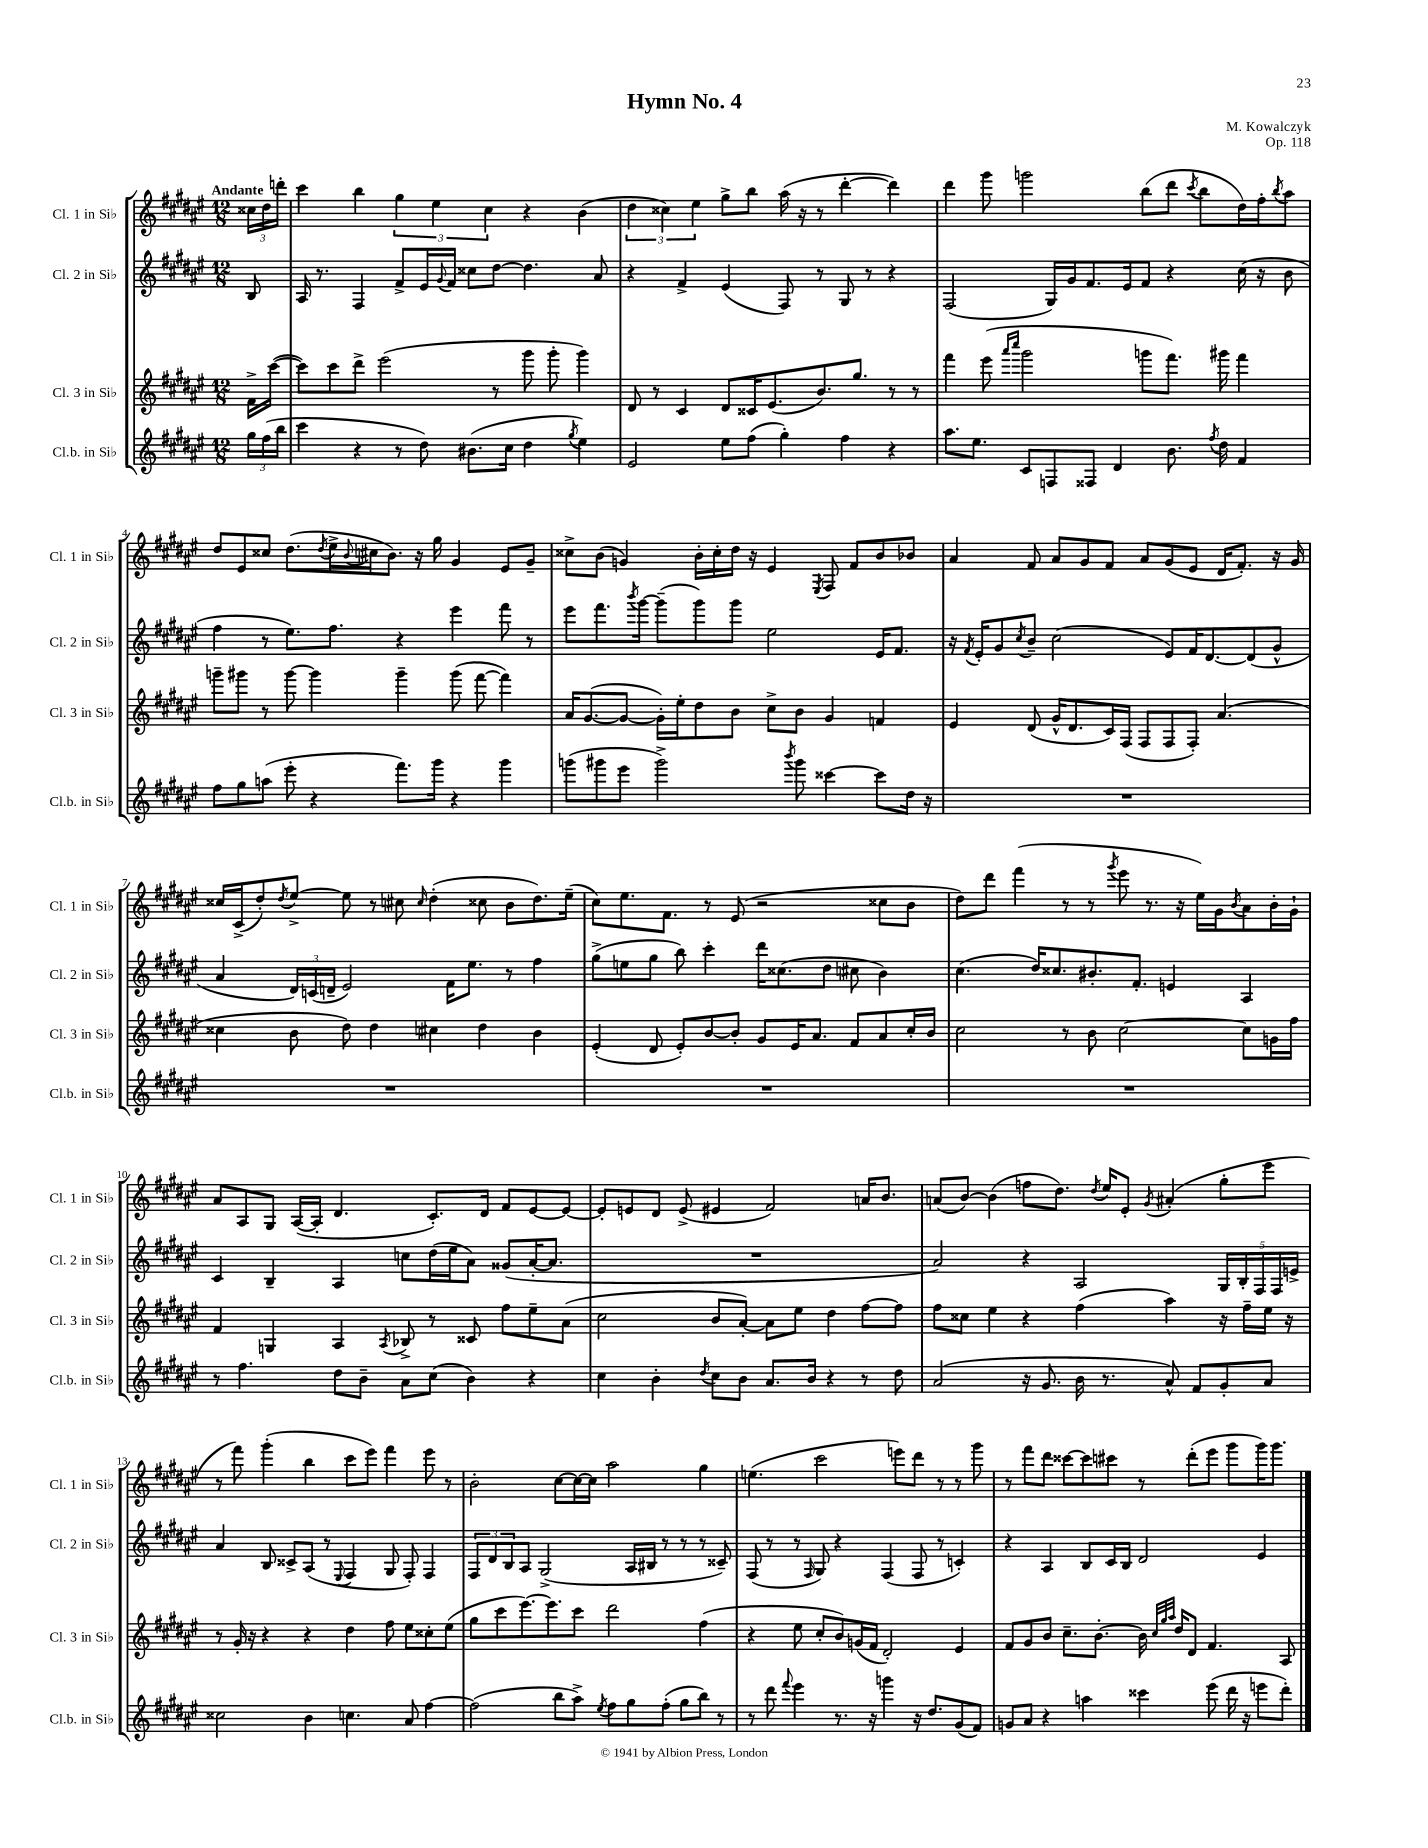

**kern	**kern	**kern	**kern
*part4	*part3	*part2	*part1
*staff4	*staff3	*staff2	*staff1
*I"Cl.b. in Si♭	*I"Cl. 3 in Si♭	*I"Cl. 2 in Si♭	*I"Cl. 1 in Si♭
*I'Cl.b. in Si♭	*I'Cl. 3 in Si♭	*I'Cl. 2 in Si♭	*I'Cl. 1 in Si♭
*clefG2	*clefG2	*clefG2	*clefG2
*k[f#c#g#d#a#e#]	*k[f#c#g#d#a#e#]	*k[f#c#g#d#a#e#]	*k[f#c#g#d#a#e#]
*M12/8	*M12/8	*M12/8	*M12/8
=	=	=	=
!	!	!	!LO:TX:a:B:t=Andante
24gg#\LL	16f#^\LL	8B/	24cc##X\LL
(24ff#\	.	.	24dd#\
.	([16ccc#\JJ	.	.
24bb\JJ	.	.	24dddn'\JJ
=1	=1	=1	=1
4ccc#\	8ccc#\L])	16A#/	4ccc#\
.	.	8.r	.
.	8ccc#\	.	.
4r	8ddd#^\J	4F#/	4bb\
.	(2eee#\	.	.
8r	.	8f#^/L	6gg#\
8dd#\)	.	16e#/L	.
.	.	.	6ee#\
.	.	8qqg#/	.
.	.	16f#/JJ	.
(8.b#X\L	.	8cc##X\L	.
.	.	.	6cc#\
.	8r	[8dd#\J	.
16cc#\Jk	.	.	.
4dd#\	8ggg#\	4.dd#\]	4r
.	8ggg#'\	.	.
8qgg#/	.	.	.
4ee#\)	4ggg#\)	.	(4b\
.	.	8a#/	.
=2	=2	=2	=2
2e#/	8d#/	4r	6dd#\
.	8r	.	.
.	.	.	6cc##X\)
.	4c#/	4f#^/	.
.	.	.	6ee#\
8ee#\L	8d#/L	(4e#/	8gg#^\L
(8ff#\J	16c##X/K	.	8bb\J
.	(8.e#/	.	.
4gg#'\)	.	8F#/)	(16aa#\
.	.	.	16r
.	8.b/)	8r	8r
4ff#\	.	8G#/	[4ddd#'\
.	8.gg#/J	.	.
.	.	8r	.
4r	8r	4r	4ddd#\])
.	8r	.	.
=3	=3	=3	=3
8.aa#\L	4fff#\	(2F#/	4ddd#\
8.ee#\J	.	.	.
.	(8eee#\	.	8ggg#\
.	16qqaaa#/LL	.	.
.	16qqcccc#/JJ	.	.
8c#/L	2ggg#\	.	2gggn\
8Fn/	.	16G#/LL)	.
.	.	16g#/J	.
8F##X/J	.	8.f#/	.
4d#/	.	.	.
.	.	16e#/k	.
.	8gggn\L	8f#/J	(8bb\L
8.b\	8.fff#\J)	4r	8ddd#\J
.	.	.	8qccc#/
.	.	.	8bb\L
8qff#/	.	.	.
16dd#\	16ggg#X\	.	.
4f#/	4fff#\	(16cc#\	16dd#\L)
.	.	16r	16ff#'\J
.	.	.	8qbb/
.	.	8b\	8aa#\J
!!LO:LB:g=z
=4	=4	=4	=4
8ff#\L	8gggn~\L	4ff#\	8dd#/L
8gg#\	8ggg#X\J	.	8e#/
(8aan\J	8r	8r	8cc##X/J
8eee#'\	[8ggg#\	8.ee#\L)	(8.dd#\L
4r	4ggg#\]	.	.
.	.	.	8qdd#/
.	.	8.ff#\J	16ee#^\L
.	.	.	8qqb/
.	.	.	16cc#X\J
.	.	.	8.b\J)
8.fff#\L)	4ggg#~\	4r	.
.	.	.	16r
16ggg#\Jk	.	.	16gg#\
4r	(8ggg#\	4eee#\	4g#/
.	[8fff#\	.	.
4ggg#\	4fff#\])	8fff#\	8e#/L
.	.	8r	8g#~/J
=5	=5	=5	=5
(8gggn\L	16a#/KL	8eee#\L	8cc##X^\L
.	([8.g#/	.	.
8ggg#X\	.	8.fff#\	(8b\J
8eee#\J	8g#/J_	.	4gn/)
.	.	8qbbb/	.
.	.	[16ggg#\Jk	.
2ggg#^\)	16g#'\LL])	(8ggg#~\L]	.
.	16ee#'\J	.	.
.	8dd#\	8ggg#\)	16b'\LL
.	.	.	16cc##'\
.	8b\J	8ggg#\J	16dd#\JJ
.	.	.	16r
.	8cc#^\L	2ee#\	4e#/
8qbbb/	.	.	.
8ggg#\	8b\J	.	.
.	.	.	8qE#/
[4ccc##X\	4g#/	.	8F#/
.	.	.	8f#/L
8ccc##\L]	4fn/	16e#/KL	8b/
.	.	8.f#/J	.
16dd#\Jk	.	.	8b-X/J
16r	.	.	.
=6	=6	=6	=6
1.r	4e#/	16r	4a#/
.	.	8qf#/	.
.	.	16e#'/KL	.
.	.	8g#/	.
.	.	8qcc#/	.
.	(8d#/	8b~/J	8f#/
.	16g#^^/KL	(2cc#\	8a#/L
.	8.d#/	.	.
.	.	.	8g#/
.	16c#/L)	.	8f#/J
.	(16F#/JJ	.	.
.	8F#/L	.	8a#/L
.	8F#/	8e#/L)	(8g#/
.	8F#'/J)	16f#/K	8e#/J
.	.	[8.d#/	.
.	(4.a#/	.	16d#/KL
.	.	.	8.f#'/J)
.	.	(8d#/]	.
.	.	8g#^^/J	16r
.	.	.	16g#/
!!LO:LB:g=z
=7	=7	=7	=7
1.r	4cc##X\	4a#/	16cc##X/LL
.	.	.	(16c#^/J
.	.	.	8dd#'/)
.	.	.	8qdd#/
.	8b\	24d#/LL)	[8ee#^/J
.	.	(24cn/	.
.	.	24dn~/JJ	.
.	8dd#\)	2e#/)	8ee#\]
.	4dd#\	.	8r
.	.	.	8cc#X\
.	.	.	16qqcc#/
.	4cc#X\	.	(4dd#'\
.	.	16f#\KL	.
.	.	8.ee#\J	.
.	4dd#\	.	8cc##X\
.	.	8r	8b\L
.	4b\	4ff#\	8.dd#\)
.	.	.	(16ee#~\Jk
=8	=8	=8	=8
1.r	(4e#'/	(8gg#^\L	8cc#\L)
.	.	8een\	8.ee#\
.	8d#/	8gg#\J	.
.	.	.	8.f#\J
.	8e#'/L)	8bb\)	.
.	[8b/	4ccc#'\	8r
.	8b'/J]	.	(8e#/
.	8g#/L	16ddd#\KL	2r
.	.	(8.cc##X\	.
.	16e#/K	.	.
.	8.a#/J	.	.
.	.	8dd#\J	.
.	8f#/L	8cc#X\	.
.	8a#/	4b\)	8cc##X\L
.	16cc#'/L	.	8b\J
.	16b/JJ	.	.
=9	=9	=9	=9
1.r	2cc#\	(4.cc#\	8dd#\L)
.	.	.	8ddd#\J
.	.	.	(4fff#\
.	.	16dd#/KL)	.
.	.	8.cc##X/	.
.	8r	.	8r
.	8b\	8.b#X'/	8r
.	.	.	8qggg#/
.	[2cc#\	.	8eee#\
.	.	8.f#'/J	.
.	.	.	8.r
.	.	4en/	.
.	.	.	16r
.	.	.	16ee#\LL)
.	.	.	16g#\J
.	.	.	8qb/
.	8cc#\L]	4A#/	8a#\
.	16gn\L	.	16b'\L
.	16ff#\JJ	.	16g#`\JJ
!!LO:LB:g=z
=10	=10	=10	=10
8r	4f#/	4c#/	8a#/L
4.ff#\	.	.	8A#/
.	4Gn/	4B~/	8G#/J
.	.	.	([16A#/LL
.	.	.	16A#'/JJ]
8dd#\L	4A#/	4A#/	4.d#/
8b~\J	.	.	.
.	8qA#/	.	.
8a#\L	8B-X^/	8ccn\L	.
(8cc#\J	8r	(16dd#\L	8.c#'/L)
.	.	16ee#\J	.
4b\)	8c##X/	8a#\J)	.
.	.	.	16d#/Jk
.	8ff#\L	(8g##X/L	8f#/L
4r	8ee#~\	[16a#'/K	[8e#/
.	.	8.a#/J]	.
.	(8a#\J	.	8e#/J_
=11	=11	=11	=11
4cc#\	2cc#\	1.r	8e#'/L]
.	.	.	8en/
4b'\	.	.	8d#/J
.	.	.	(8e^/
8qdd#/	.	.	.
8cc#\L	8b/L	.	4e#X/
8b\J	[8a#'/J)	.	.
8.a#/L	8a#\L]	.	2f#/)
.	8ee#\J	.	.
16b/Jk	.	.	.
4r	4dd#\	.	.
8r	[8ff#\L	.	16an/KL
.	.	.	8.b/J
8dd#\	8ff#\J]	.	.
=12	=12	=12	=12
(2a#/	8ff#\L	2a#/)	(8an/L
.	8cc##X\J	.	[8b/J)
.	4ee#\	.	(4b\]
16r	4r	4r	8ffn\L
8.g#/	.	.	.
.	.	.	8.dd#\J)
16b\	(4ff#\	2A#/	.
.	.	.	8qdd#/
8.r	.	.	16ee#/KL
.	.	.	8e#'/J
.	.	.	8qg#/
8a#^^/)	4aa#\)	.	(4a#X'/
8f#/L	.	.	.
8g#'/	16r	20G#/LL	8gg#'\L
.	.	20B'/	.
.	16ff#~\LL	.	.
.	.	20F#/	.
8a#/J	16ee#\JJ	.	8eee#\J
.	.	20F#/	.
.	16r	.	.
.	.	20en^/JJ	.
!!LO:LB:g=z
=13	=13	=13	=13
2cc##X\	8r	4a#/	8r
.	16g#'/	.	8fff#\)
.	16r	.	.
.	4r	8B/	(4ggg#'\
.	.	8c##X^/L	.
4b\	4r	(8A#/J	4bb\
.	.	8r	.
.	.	8qqE#/	.
4.ccn\	4dd#\	4F#/	8ccc#\L
.	.	.	8eee#\J)
.	8ff#\	8G#/	4fff#\
8a#/	8ee#\L	8F#'/)	.
[4ff#\	8cc##X'\	4F#/	8eee#\
.	(8ee#\J	.	8r
=14	=14	=14	=14
(2ff#\]	8gg#\L	12F#/L	2b'\
.	.	12d#/	.
.	8ccc#\	.	.
.	.	12B/	.
.	[8.eee#\)	8A#/J	.
.	.	(2G#^/	.
.	8.eee#\]	.	.
8bb\L	.	.	[8cc#\L
8aa#^\J)	8ccc#\J	.	16cc#\L_
.	.	.	16cc#\JJ]
8qee#/	.	.	.
8ff#\L	2ddd#\	.	2aa#\
8gg#\	.	16A#/LL	.
.	.	16B#X/JJ	.
(8ff#'\J	.	8r	.
8gg#\L	.	8r	.
8bb\J)	(4ff#\	8r	4gg#\
8r	.	8c##X~/)	.
=15	=15	=15	=15
8r	4r	(8F#/	(4.een\
8ddd#\	.	8r	.
8qqfff#/	.	.	.
4eee#\	8ee#\	8r	.
.	.	16qqF#/	.
.	8cc#'/L	8G#/)	2ccc#\
8.r	8b/)	4r	.
.	(16gn/L	.	.
16r	16f#/JJ	.	.
4gggn\	2d#'/)	(4F#/	.
.	.	.	8eeen\L)
16r	.	8F#/	8ddd#\J
8.dd#/L	.	.	.
.	.	8r	8r
(8g#/	4e#/	4cn'/)	8r
8f#/J)	.	.	8ggg#\
=16	=16	=16	=16
8gn/L	8f#/L	4r	8r
8a#/J	8g#/	.	8fff#\L
4r	8b/J	4A#/	8ddd#\J
.	8.cc#~\L	.	[8ccc##X\L
4aan\	.	8B/L	8ccc##\]
.	[8.b'\J	.	.
.	.	16c#/L	8ccc#X\J
.	.	16B/JJ	.
4ccc##X\	16b\]	2d#/	8r
.	32qqcc#/LLL	.	.
.	32qqgg#/	.	.
.	32qqaa#/JJJ	.	.
.	16dd#/KL	.	.
.	8d#/J	.	(8ddd#'\L
(8eee#\	4.f#/	.	8eee#\J
16ddd#\	.	.	8ggg#\L
16r	.	.	.
8eeen\L	.	4e#/	16ggg#\K)
.	.	.	8.ggg#\J
8ddd#'\J)	8A#/	.	.
==	==	==	==
*-	*-	*-	*-
